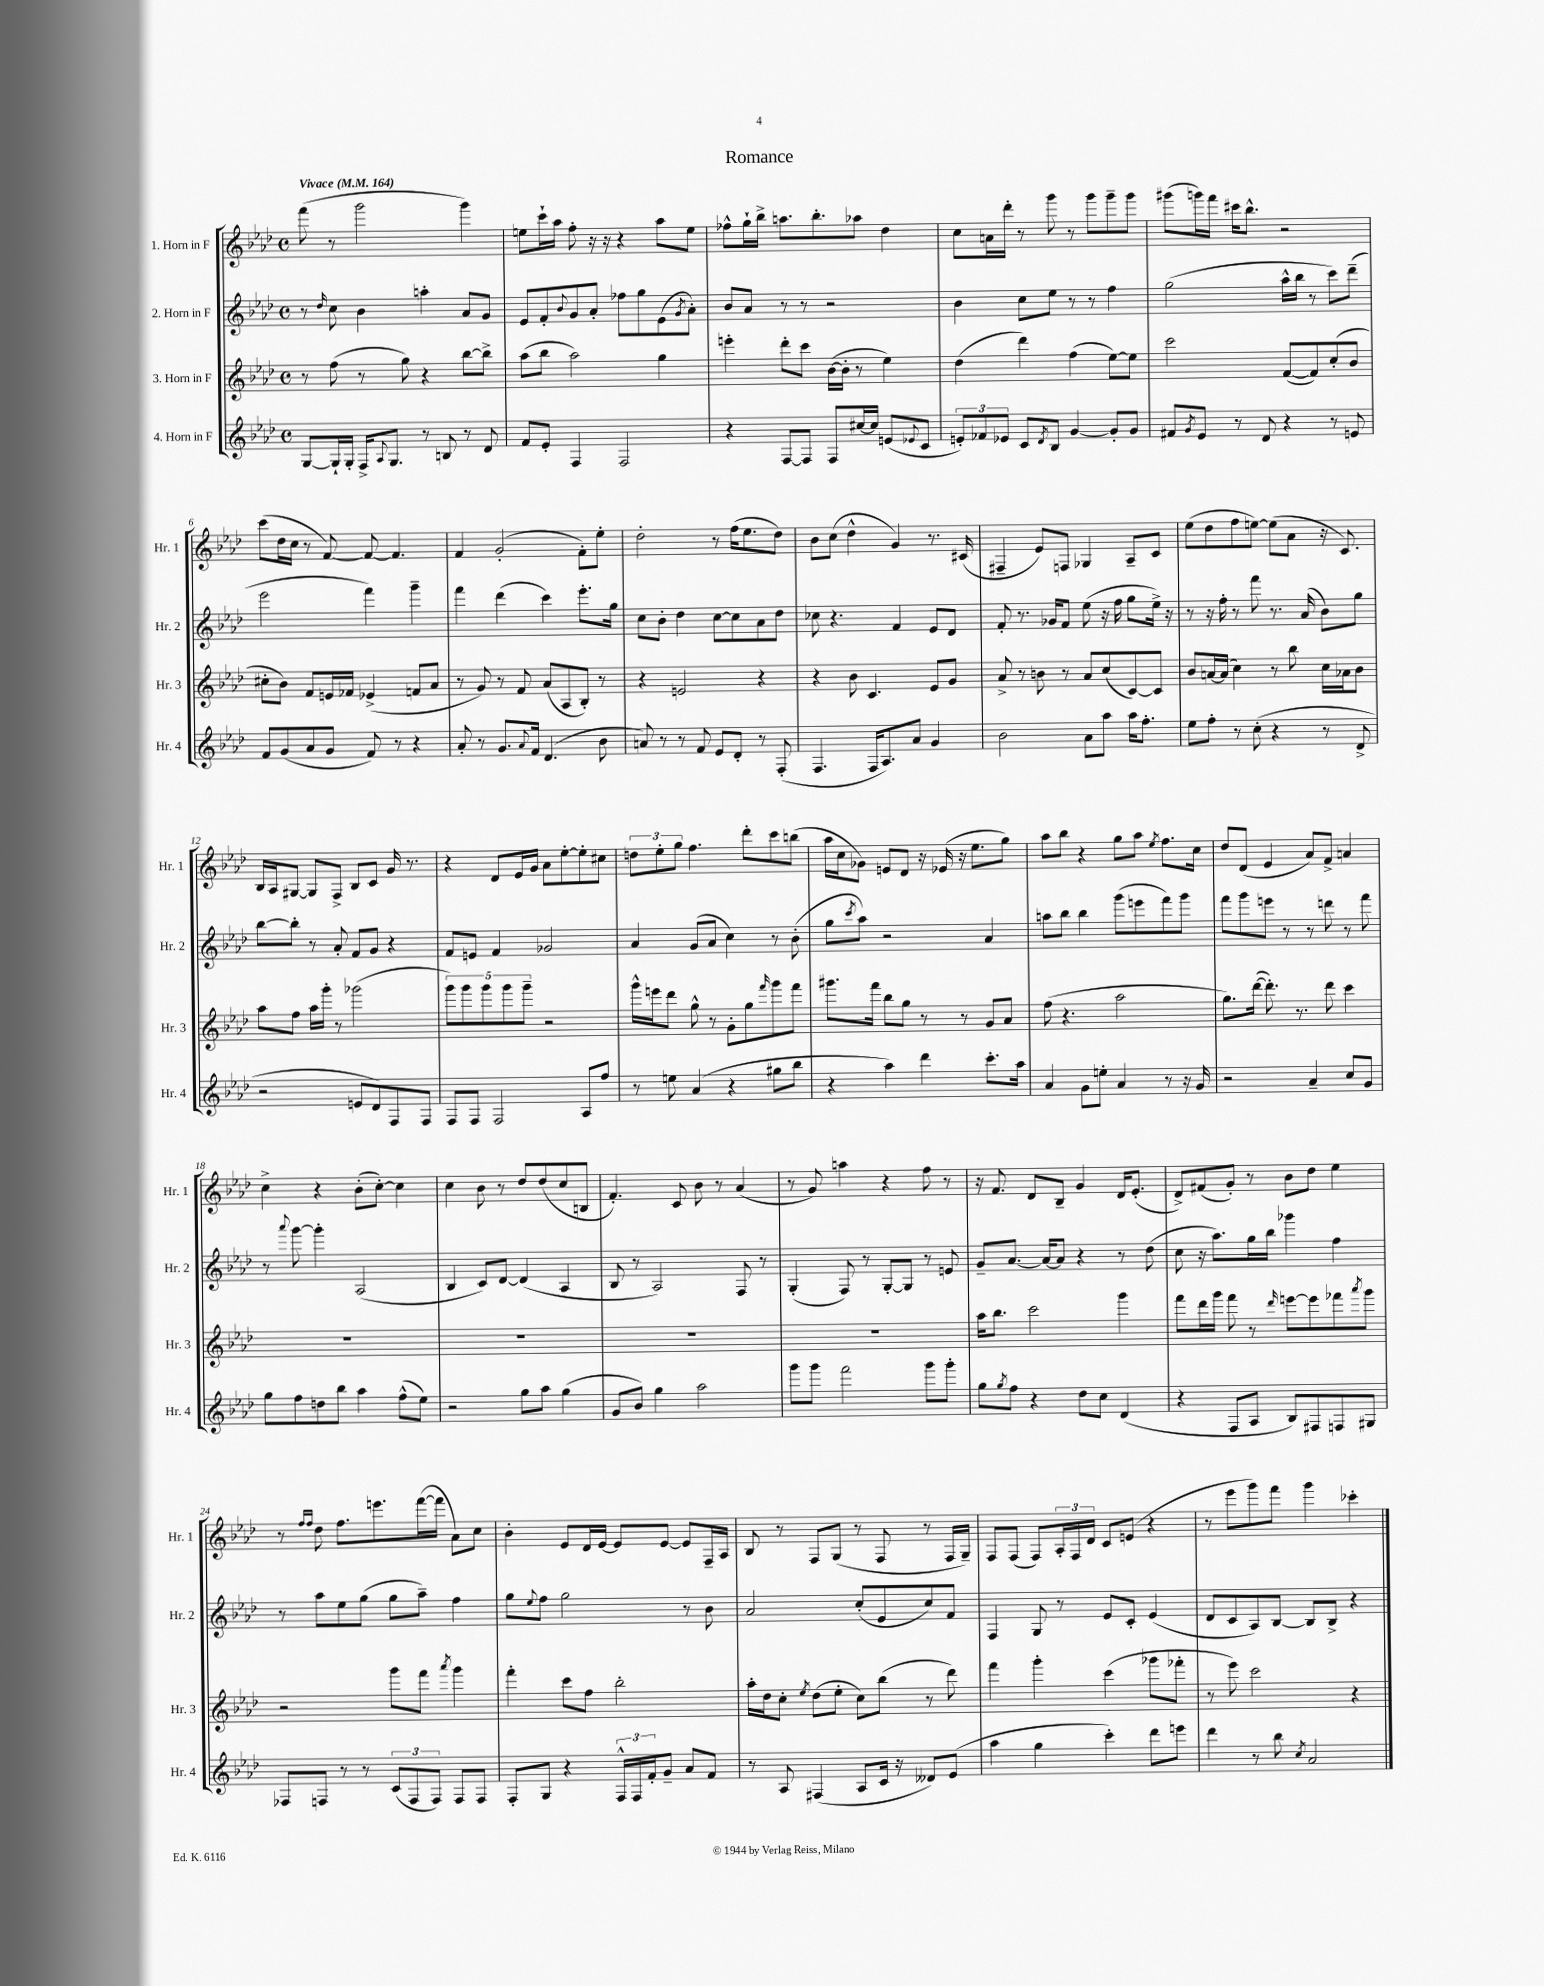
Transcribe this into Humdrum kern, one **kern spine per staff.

**kern	**kern	**kern	**kern
*staff4	*staff3	*staff2	*staff1
*clefG2	*clefG2	*clefG2	*clefG2
*k[b-e-a-d-]	*k[b-e-a-d-]	*k[b-e-a-d-]	*k[b-e-a-d-]
*M4/4	*M4/4	*M4/4	*M4/4
*met(c)	*met(c)	*met(c)	*met(c)
*MM164	*MM164	*MM164	*MM164
[8G	8r	8r	(8fff
.	.	16qqdd-	.
16G`]	(8ff	8cc	8r
16G'	.	.	.
16F^	8r	4b-	2ggg
8qqA-	.	.	.
8.G	.	.	.
.	8gg)	.	.
8r	4r	4aa'	.
8B	.	.	.
8r	[8bb-	8a-	4ggg)
8d-	8bb-^]	8g	.
=	=	=	=
8f	(8aa-	8e-	8ee
8e-'	8bb-	8f'	16ccc`
.	.	.	16aa-
.	.	8qqb-	.
4F	2aa-)	8g	8ff'
.	.	8a-'	16r
.	.	.	16r
2F	.	8ff-	4r
.	.	8gg	.
.	4gg	(8e-	8aa-
.	.	8qg	.
.	.	8a-')	8ee
=	=	=	=
4r	4eee'	8b-	8ff-^^
.	.	8a-	16gg`
.	.	.	16bb-^
[8F	8ddd-'	8r	8.aa
8F]	8ccc	8r	.
.	.	.	8.bb-'
8F	([16b-	2r	.
.	16b-']	.	.
[16cc#	8r	.	8aa-
16cc#]	.	.	.
(8e	4ee-)	.	4dd-
8qqe-	.	.	.
8c	.	.	.
=	=	=	=
12e')	(4dd-	4b-	8cc
12f-	.	.	.
.	.	.	16a
12e-	.	.	.
.	.	.	16ddd-'
8c	4ddd-)	8cc	8r
8qd-	.	.	.
8B-	.	8ee-	8ggg
[4g	(4ff	8r	8r
.	.	8r	8ggg
8g']	[8ee-)	4ff	8ggg~
8g	8ee-]	.	8ggg
=	=	=	=
8f#	2ccc	(2gg	(8ggg#
8qg	.	.	.
8e-	.	.	16ggg)
.	.	.	16fff
8r	.	.	16ccc#
.	.	.	8.bb-^^
8d-	.	.	.
4r	([8f	16aa-^^	2r
.	.	16bb-	.
.	8f])	8r	.
8r	(8cc'	8ccc)	.
8e	8b-	(8ddd-~	.
=	=	=	=
8f	8cc#'	2eee-	(8ccc
(8g	8b-)	.	16dd-
.	.	.	16cc
8a-	8f	.	8r
8g	16e	.	[8f)
.	16f-	.	.
8f)	(4e-^	4fff)	8f_
8r	.	.	4.f]
4r	8f	4ggg~	.
.	8a-	.	.
=	=	=	=
8a-'	8r	4fff	4f
8r	8g)	.	.
8.g	8r	(4ddd-	(2g'
.	8f	.	.
8qqa-	.	.	.
16f	.	.	.
(4.d-	(8a-	4ccc)	.
.	8A-	.	.
.	8B-')	8.eee-'	8f')
8b-	8r	.	8ee-'
.	.	16gg	.
=	=	=	=
8a)	4r	8cc	2dd-'
8r	.	8b-'	.
8r	2e	4dd-	.
8f	.	.	.
8e-	.	[8cc	8r
8d-'	.	8cc]	(16ff
.	.	.	8.ee-
8r	4r	8a-	.
(8F'	.	8dd-	8dd-)
=	=	=	=
4.F	4r	8cc-	8b-
.	.	4.r	(8cc
.	8b-	.	4dd-^^
16F	4.c	.	.
8.A-)	.	.	.
.	.	4f	4g)
8a-	.	.	.
4g	8e-	8e-	8.r
.	8g	8d-	.
.	.	.	(16c#
=	=	=	=
2b-	8a-^	8f'	4F#~
.	8r	8.r	.
.	8b	.	8e-)
.	.	16g-	.
.	8r	8f	8F
8a-	8a-	(8ee-	4G-
8aa-	(8cc	16r	.
.	.	16ff	.
16aa-	[8c)	8gg	8A-~
8.ff'	.	.	.
.	8c]	16ee-^)	8c
.	.	16r	.
=	=	=	=
8ee-	8b-	8r	(8ee-
8ff'	[16a	16r	8dd-
.	(16a]	16ff'	.
8r	4cc)	8r	8ff
(8cc'	.	8fff	[8ee)
4r	8r	8.r	(8ee]
.	8bb-	.	8a-
.	.	(16a-	.
8r	16cc	8b-)	16r
.	16a-	.	8.c)
8d-^	8b-	8gg	.
=	=	=	=
2r	8aa-	[8bb-	16B-
.	.	.	16A-
.	8ff	8bb-']	[8G#
.	16aa-	8r	8G#]
.	16ggg'	.	.
.	8r	8a-'	8F^
8e	(2ggg-	8f	8B-
8d-)	.	8g	8c
8F	.	4r	16g
.	.	.	8.r
8F	.	.	.
=	=	=	=
8F	10ggg)	8f	4r
.	10ggg	.	.
8F	.	8e	.
.	10ggg	.	.
2F	.	4f	8d-
.	10ggg	.	.
.	.	.	16e-
.	10ggg~	.	.
.	.	.	16g
.	2r	2g-	8a-
.	.	.	[8ee-'
8A-	.	.	8ee-']
8ff	.	.	8cc#
=	=	=	=
8r	16ggg^^	4a-	12dd
.	16eee	.	.
.	.	.	12ee-'
8ee	8ddd-	.	.
.	.	.	12gg
(4a-	8gg^^	(8g	4.ff
.	8r	8a-	.
4r	8g'	4cc)	.
.	8gg	.	8ddd-'
.	16qqfff	.	.
8gg#	8ggg	8r	8ccc
8bb-	8fff	(8b-'	(8bb
=	=	=	=
4r	8.ggg#	8gg	16aa-
.	.	.	16cc
.	.	8qccc	.
.	.	8aa-)	8g-)
.	16fff	.	.
4aa-)	8bb-	2r	8e
.	8gg	.	8d-
4ddd-	8r	.	16r
.	.	.	(16e-
.	8r	.	16r
.	.	.	8.ee-
8.ccc'	8g	4a-	.
.	8a-	.	8gg)
16aa-	.	.	.
=	=	=	=
4a-	(8ff	8aa	8aa-
.	4.r	8bb-	8bb-
8g	.	4bb-	4r
8ee'	.	.	.
4a-	2aa-	(8ggg	8gg
.	.	8eee	8aa-
.	.	.	8qee-
8r	.	8fff)	8.ff
16r	.	8ggg	.
16g	.	.	16cc
=	=	=	=
2r	8.gg)	8fff	8dd-
.	.	8ggg	(8d-
.	([16ddd-	.	.
.	8.ddd-'])	8eee	4e-
.	.	8r	.
.	8.r	.	.
4a-~	.	8r	8a-)
.	8ddd-	8ddd	8f^
8cc	4ccc	8r	4a
8g	.	8fff	.
=	=	=	=
8gg	1r	8r	4cc^
.	.	8qqaaa-	.
8ff	.	[8ggg	.
8dd	.	4ggg']	4r
8bb-	.	.	.
4aa-	.	(2A-	(8b-'
.	.	.	[8cc')
(8ff^^	.	.	4cc]
8ee-)	.	.	.
=	=	=	=
2r	1r	4B-	4cc
.	.	8c)	8b-
.	.	[8d-	8r
8gg	.	(4d-]	8dd-
8aa-	.	.	(8dd-
(4gg	.	4A-	8cc
.	.	.	8B
=	=	=	=
8g	1r	8B-	4.f')
8b-)	.	8r	.
4gg	.	2A-)	.
.	.	.	8c
2aa-	.	.	8b-
.	.	.	8r
.	.	8F	(4a-
.	.	8r	.
=	=	=	=
8ggg	1r	(4G'	8r
8ggg	.	.	8g)
2fff	.	8F)	4aa
.	.	8r	.
.	.	[8G'	4r
.	.	8G]	.
8ggg	.	8r	8ff
8ggg'	.	8e	8r
=	=	=	=
8gg	16aa-	8g~	16r
.	8.bb-	.	8.f
8qgg	.	.	.
8ff	.	[8.a-	.
4r	2ccc	.	8d-
.	.	16a-_	.
.	.	8a-]	8B-~
8dd-	.	4r	4g
8cc	.	.	.
(4d-	4ggg	8r	16d-
.	.	.	(8.e-'
.	.	(8dd-	.
=	=	=	=
4r	8fff	8cc	8d-^)
.	16ddd-	16r	(8f#
.	16ggg	8.aa-)	.
8F	8fff	.	8g')
8A-	8r	16gg	8r
.	.	16bb-	.
.	16qqddd-	.	.
8B-)	[8eee	4ggg-	8b-
8F#	8eee]	.	8dd-
8F	8fff-	4ff	4ee-
.	8qaaa-	.	.
8G#	8ggg	.	.
=	=	=	=
8F-	2r	8r	8r
.	.	.	16qqff
.	.	.	16qqff
8F	.	8aa-	8dd-
8r	.	8ee-	8.ff
8r	.	(8gg	.
.	.	.	8.eee
(12c	8ggg	8gg	.
12F	.	.	.
.	8fff	8aa-~)	([16fff
12F)	.	.	.
.	.	.	16fff]
.	8qaaa-	.	.
8F	4ggg	4ff	8a-)
8F	.	.	8cc
=	=	=	=
8F'	4fff'	8gg	4b-'
.	.	8qqee-	.
8G	.	8ff	.
4r	8ccc	2gg	8e-
.	8ff	.	16d-
.	.	.	[16e-
24F^^	2bb-'	.	8e-]
24F	.	.	.
24f'	.	.	.
8g~	.	.	[8e-
8a-	.	8r	8e-]
8f	.	8b-	16F~
.	.	.	16A-
=	=	=	=
8r	16aa-'	2a-	8B-
.	16dd-	.	.
8A-	8cc'	.	8r
.	8qee-	.	.
(4F#	(8dd-	.	8F
.	8ee-'	.	(8G
8A-	8cc)	(8cc'	8r
16c	(8bb-	8e-	8F
16r	.	.	.
8d--)	8r	8cc)	8r
(8e-	8ddd-)	8f	16F
.	.	.	16G~)
=	=	=	=
4aa-	4fff	4F	8F
.	.	.	(8F
4gg	4ggg'	8G	8F)
.	.	8r	24A-'
.	.	.	24F
.	.	.	24d-
4ccc')	(4ccc	8e-	8c
.	.	8c'	(8e
8ddd-	8ggg-	(4e-	4r
8eee	8fff-'	.	.
=	=	=	=
4ddd-	8r	8d-	8r
.	8eee-)	8c	8eee-
8r	2ccc	8A-)	8ggg)
8bb-	.	[8B-	8fff
8qcc	.	.	.
2a-	.	8B-]	4ggg
.	.	8B-^	.
.	4r	4r	4ccc-'
==	==	==	==
*-	*-	*-	*-
